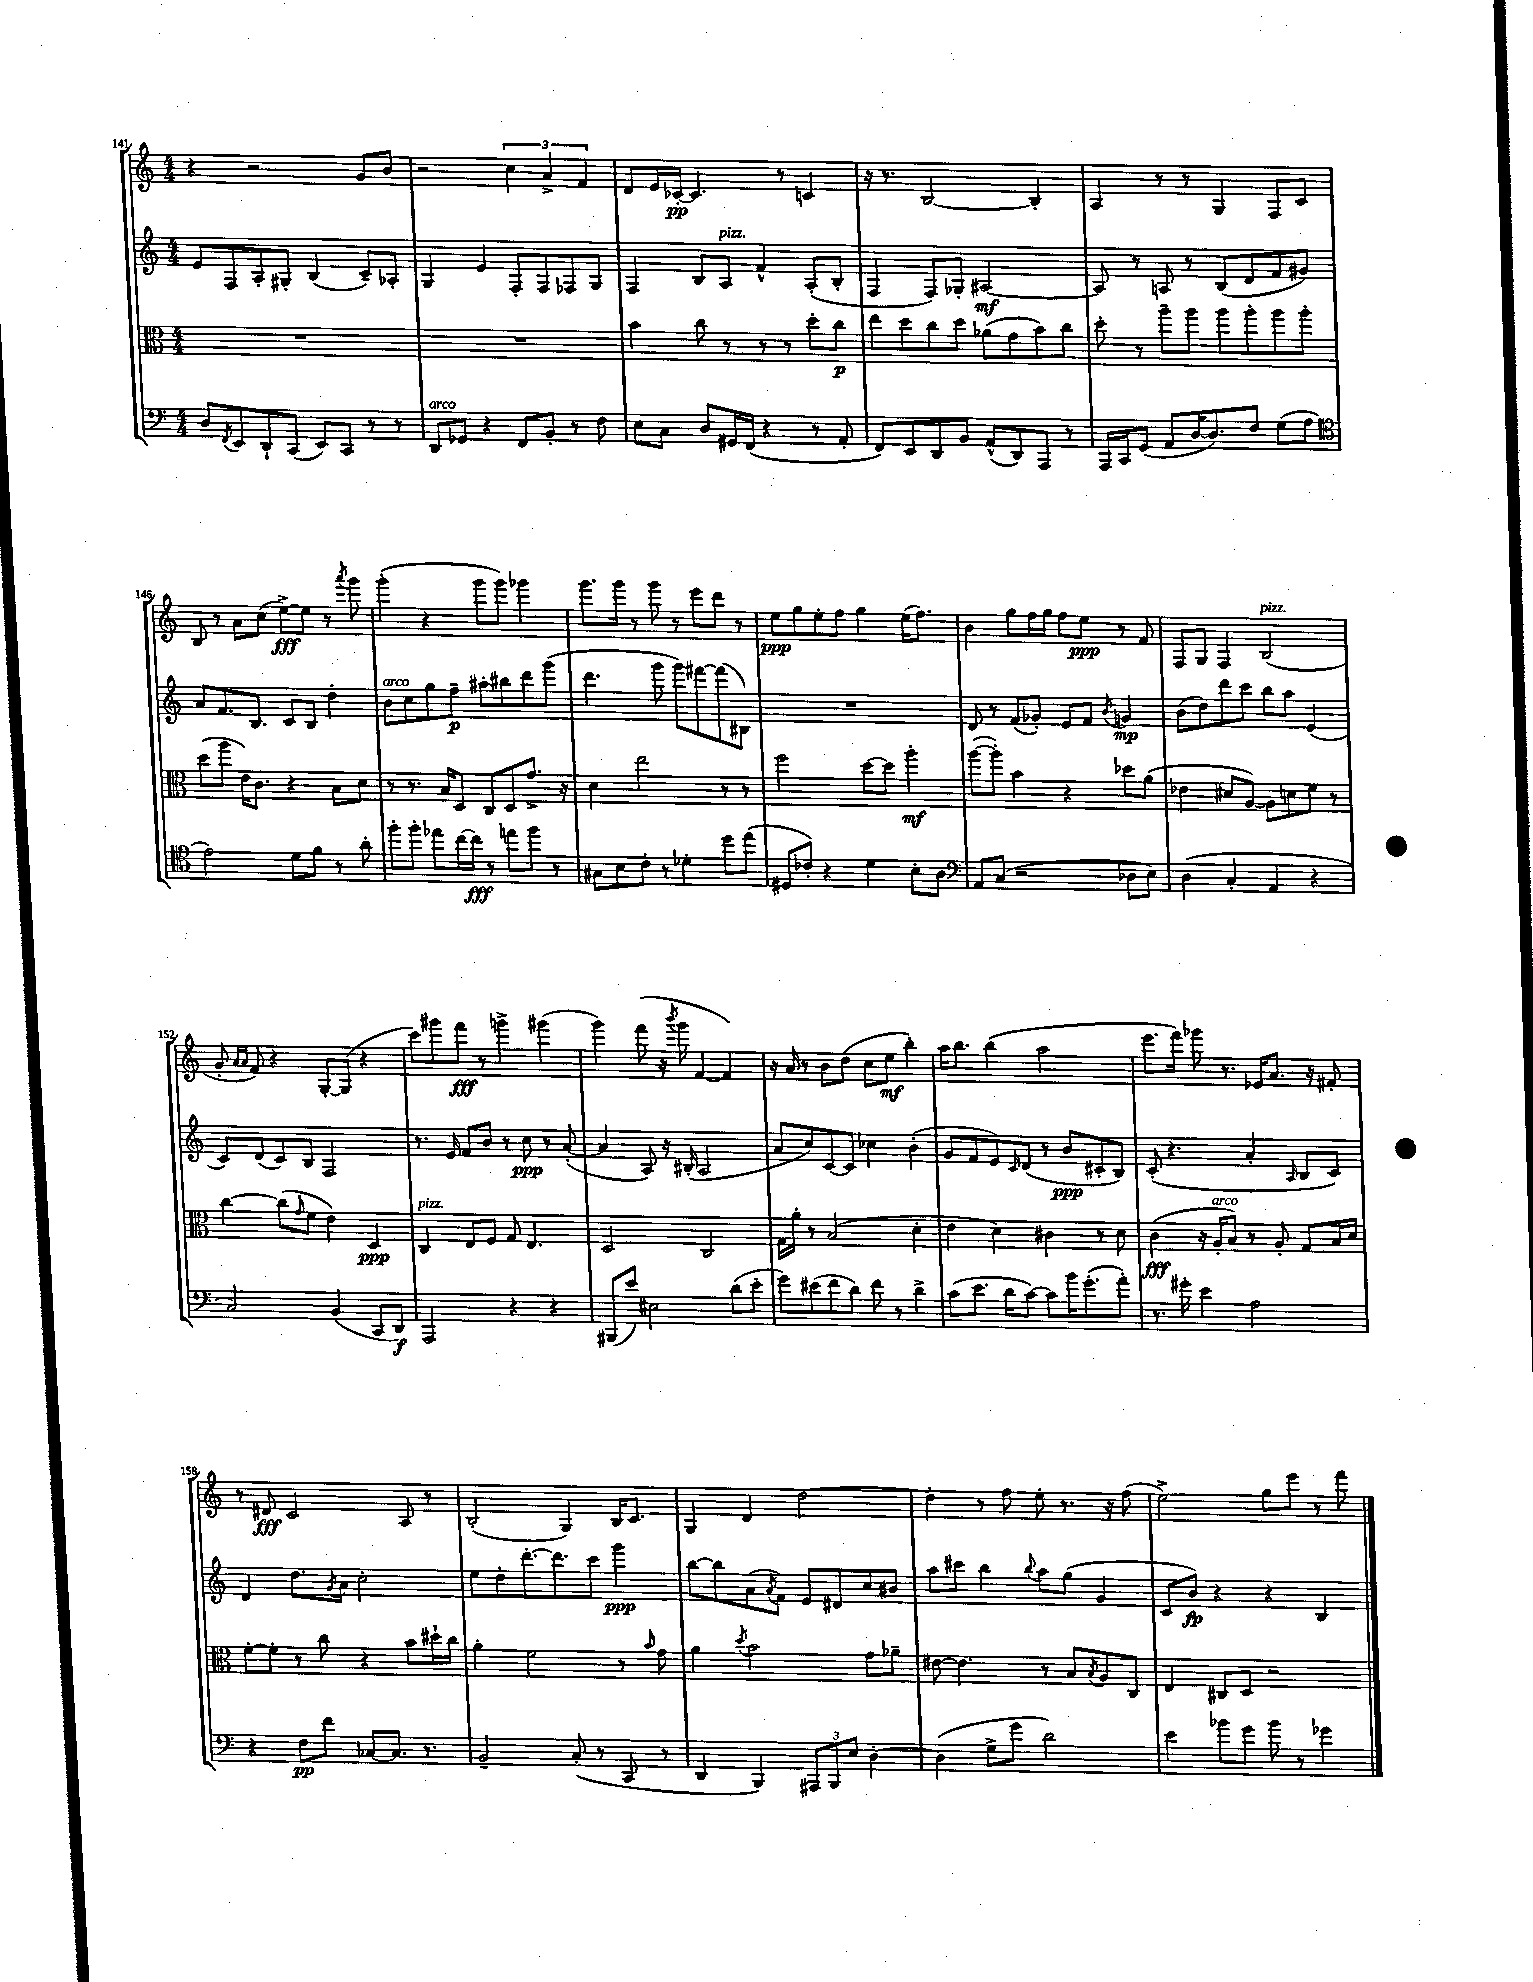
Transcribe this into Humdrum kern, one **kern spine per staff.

**kern	**kern	**kern	**kern
*staff4	*staff3	*staff2	*staff1
*clefF4	*clefC3	*clefG2	*clefG2
*k[]	*k[]	*k[]	*k[]
*M4/4	*M4/4	*M4/4	*M4/4
8D/L	1r	8e/L	4r
8qFF/	.	.	.
8EE/	.	8F/	.
8DD`/	.	8A'/	2r
(8CC/J	.	8G#'/J	.
8EE/L)	.	(4B/	.
8CC/J	.	.	.
8r	.	8c~/L)	8g/L
8r	.	8A-'/J	8b/J
=	=	=	=
8DD/L	1r	4G/	2r
8GG-/J	.	.	.
4r	.	4e/	.
8FF/L	.	8F'/L	6cc\
8BB'/J	.	8F/	.
.	.	.	6a^/
8r	.	8F-/	.
.	.	.	6f/
8F\	.	8G/J	.
=	=	=	=
8E\L	4b\	4F/	8d/L
8C\J	.	.	16e/L
.	.	.	[16c-'/JJ
8D/L	8cc\	8B/L	4.c-/]
16GG#/L	8r	8A/J	.
(16FF/JJ	.	.	.
4r	8r	4f^^/	.
.	8r	.	8r
8r	8dd'\L	(8A'/L	4c/
8AA'/	8cc\J	8B'/J	.
=	=	=	=
8FF/L)	8ee\L	4F/	16r
.	.	.	8.r
8EE/	8dd\	.	.
8DD/	8cc\	8F/L)	[2B/
8BB/J	8dd\J	8G-'/J	.
(8AA^^/L	(8a-\L	[2A#/	.
8DD/)	8g\	.	.
8AAA/J	8b\)	.	4B'/]
8r	8cc\J	.	.
=	=	=	=
16AAA/LL	8dd'\	8A#/]	4A/
16CC/J	.	.	.
(8GG/J	8r	8r	.
8AA/L	8aa~\L	8A/	8r
[16D/K	8aa\J	8r	8r
8.D/])	.	.	.
.	8aa\L	(8B/L	4G/
8F/J	8aa'\	8d/	.
(8G\L	8aa\	8f/	8F/L
8A\J	8aa'\J	8g#/J)	8c/J
=	=	=	=
*clefC4	*	*	*
2e\)	(8dd\L	8a/L	8B/
.	8aa\J	8.f/	8r
.	16e\LK)	.	8a\L
.	8.c\J	8.B/J	.
.	.	.	(8cc\J
8d\L	4r	8c/L	[8ee^\L)
8f\J	.	8B/J	8ee\]J
8r	8B\L	4dd'\	8r
.	.	.	8qaaa/
8a'\	8d\J	.	8ggg\
=	=	=	=
8ff'\L	8r	8b\L	(4ggg'\
8ff'\J	8.r	8cc\	.
8ee-\L	.	8gg\	4r
.	16B/LK	.	.
[16cc\L	8D/J	8ff~\J	.
16cc\]JJ	.	.	.
8r	8C/L	8aa#'\L	8ggg\L
8ee\L	8D/	8bb#\	8ggg\J)
8ff\J	8.g^/J	8ddd\	4ggg-\
8r	.	(8ggg\J	.
.	16r	.	.
=	=	=	=
8G#\L	4d\	4.ddd\	8.ggg\L
8B\	.	.	.
.	.	.	16ggg\Jk
8c'\J	2ee\	.	8r
8r	.	8ggg\	8ggg\
4d-'\	.	8ggg\L)	8r
.	.	[8fff#\	8eee\L
8dd\L	8r	(8fff#\]	8ddd\J
(8ee\J	8r	8B#\J)	8r
=	=	=	=
8D#/L	2ff\	1r	8ee\L
8c-'/J)	.	.	8gg\
4r	.	.	8ee'\
.	.	.	8ff\J
4d\	[8dd\L	.	4gg\
.	8dd\]J	.	.
8B'\L	4aa'\	.	(16ee\LK
.	.	.	8.ff\J)
8A\J	.	.	.
=	=	=	=
*clefF4	*	*	*
8AA/L	([8aa\L	8d/	4b\
(8C/J	8aa'\]J)	8r	.
2r	4b\	(8f/L	8gg\L
.	.	8g-'/J)	16ff\L
.	.	.	16gg\JJ
.	4r	8e/L	8ff\L
.	.	8f/J	8ee\J
.	.	8qb/	.
8D-\L	8dd-\L	4g/	8r
8E\J)	(8a\J	.	8f/
=	=	=	=
(4D\	4e-\	(8b\L	8F/L
.	.	8dd\)	8G/J
4C'/	8d#/L	8ddd\	4F/
.	[8A/J)	8ccc\J	.
4AA/	8A\]L	8bb\L	(2B/
.	8d\	8aa\J	.
4r	8f\J	(4e/	.
.	8r	.	.
=	=	=	=
2C/)	[4cc\	8c/L)	8g'/
.	.	.	16qqa/LL
.	.	.	16qqa/JJ
.	.	(8d/	8f/)
.	(8cc\]L	8c/)	4r
.	16qqg/	.	.
.	8f\J	8B/J	.
(4BB/	4e\)	2F/	[8G'/L
.	.	.	(8G/]J
8CC/L	4D/	.	4r
8DD/J)	.	.	.
=	=	=	=
2AAA/	4C/	8.r	8ccc\L)
.	.	.	8ggg#\
.	.	16e/	.
.	8E/L	8f/L	8fff\J
.	8F/J	8b/J	8r
4r	8G/	8r	4ggg^\
.	4.E/	8cc\	.
4r	.	8r	(4ggg#\
.	.	([8a'/	.
=	=	=	=
(8BBB#/L	2D/	4a/]	4ggg\)
8e/J)	.	.	.
2E#\	.	8A/)	(8fff\
.	.	16r	16r
.	.	.	8qbbb/
.	.	(16B#'/	16ggg\
.	2C/	2A/	[4f/
(8d\L	.	.	4f/])
8e'\J	.	.	.
=	=	=	=
8g\L)	16G\LL	8a/L	16r
.	16a'\JJ	.	16a/
(8e#\	8r	8cc/)	8r
8f\	(2B/	[8c/	8b\L
8d\J)	.	8c/]J	(8dd\J
8f\	.	4cc-\	8cc\L
8r	.	.	8ee\J
4d^\	4d'\	(4b'\	4bb'\)
=	=	=	=
(8c\L	4e\	8g/L	16aa\LK
.	.	.	8.bb\J
8.e\J	.	8f/	.
.	4d\)	8e/)	(4bb\
16d\LK	.	.	.
.	.	16qqc/	.
[8c\J)	.	(8d/J	.
8c\]L	4c#\	8r	2aa\
16b\K	.	8b/L	.
(8.g'\	.	.	.
.	8r	8c#'/	.
8a'\J)	8d\	8B/J)	.
=	=	=	=
8.r	(4c\	(8c'/	8.eee\L
.	.	4.r	.
16g#'\	.	.	16fff\Jk)
4e\	16r	.	8ggg-\
.	16A'/LK	.	.
.	8B/J)	.	8.r
2A\	8r	4a'/	.
.	.	.	16e-/LK
.	8A'/	.	8.a/J
.	.	16qqA/	.
.	8G/L	8B/L	.
.	.	.	16r
.	16B/L	8c/J)	8f#'/
.	16d/JJ	.	.
=	=	=	=
4r	[8f'\L	4d/	8r
.	8f'\]J	.	8d#/
8F\L	8r	8.dd\L	2c/
8f\J	8cc\	.	.
.	.	8qg/	.
.	.	16a\Jk	.
[8C-/L	4r	2cc'\	.
8.C-/]J	.	.	.
.	8b\L	.	8A/
8.r	.	.	.
.	16dd#`\L	.	8r
.	16cc\JJ	.	.
=	=	=	=
2BB~/	4a'\	8ee\L	(2B'/
.	.	8dd'\	.
.	2f\	[8.ddd'\	.
.	.	8.ddd\]	.
(8C'/	.	.	4G/)
8r	.	8ccc\J	.
8CC/	8r	4ggg\	16B/LK
.	.	.	8.c/J
.	16qqb/	.	.
8r	8g\	.	.
=	=	=	=
4DD/	4a\	[8bb\L	4G/
.	.	8bb\]	.
.	8qdd/	.	.
4BBB/)	2b\	(8a\	4d/
.	.	8qa/	.
.	.	8f\J)	.
12AAA#/L	.	8e/L	[2dd\
12BBB/	.	.	.
.	.	8d#/	.
12E/J	.	.	.
[4D'\	8g\L	8cc/	.
.	8a-~\J	8b#/J	.
=	=	=	=
(4D\]	[8e#\	8aa\L	4dd'\]
.	4.e#\]	8ccc#\J	.
8G^\L	.	4bb\	8r
8g\J	.	.	8ff\
.	.	8qqbb/	.
2d\)	8r	8aa\L	8ee'\
.	8B/L	(8gg\J	8.r
.	8qB/	.	.
.	8A/	4g/	.
.	.	.	16r
.	8C/J	.	(8ff\
=	=	=	=
4e\	4E/	8c/L	2ee^\)
.	.	8b/J)	.
8b-\L	8C#/L	4r	.
8g\J	8D/J	.	.
8b-\	2r	4r	8gg\L
8r	.	.	8eee\J
4g-\	.	4B/	8r
.	.	.	8fff\
==	==	==	==
*-	*-	*-	*-
